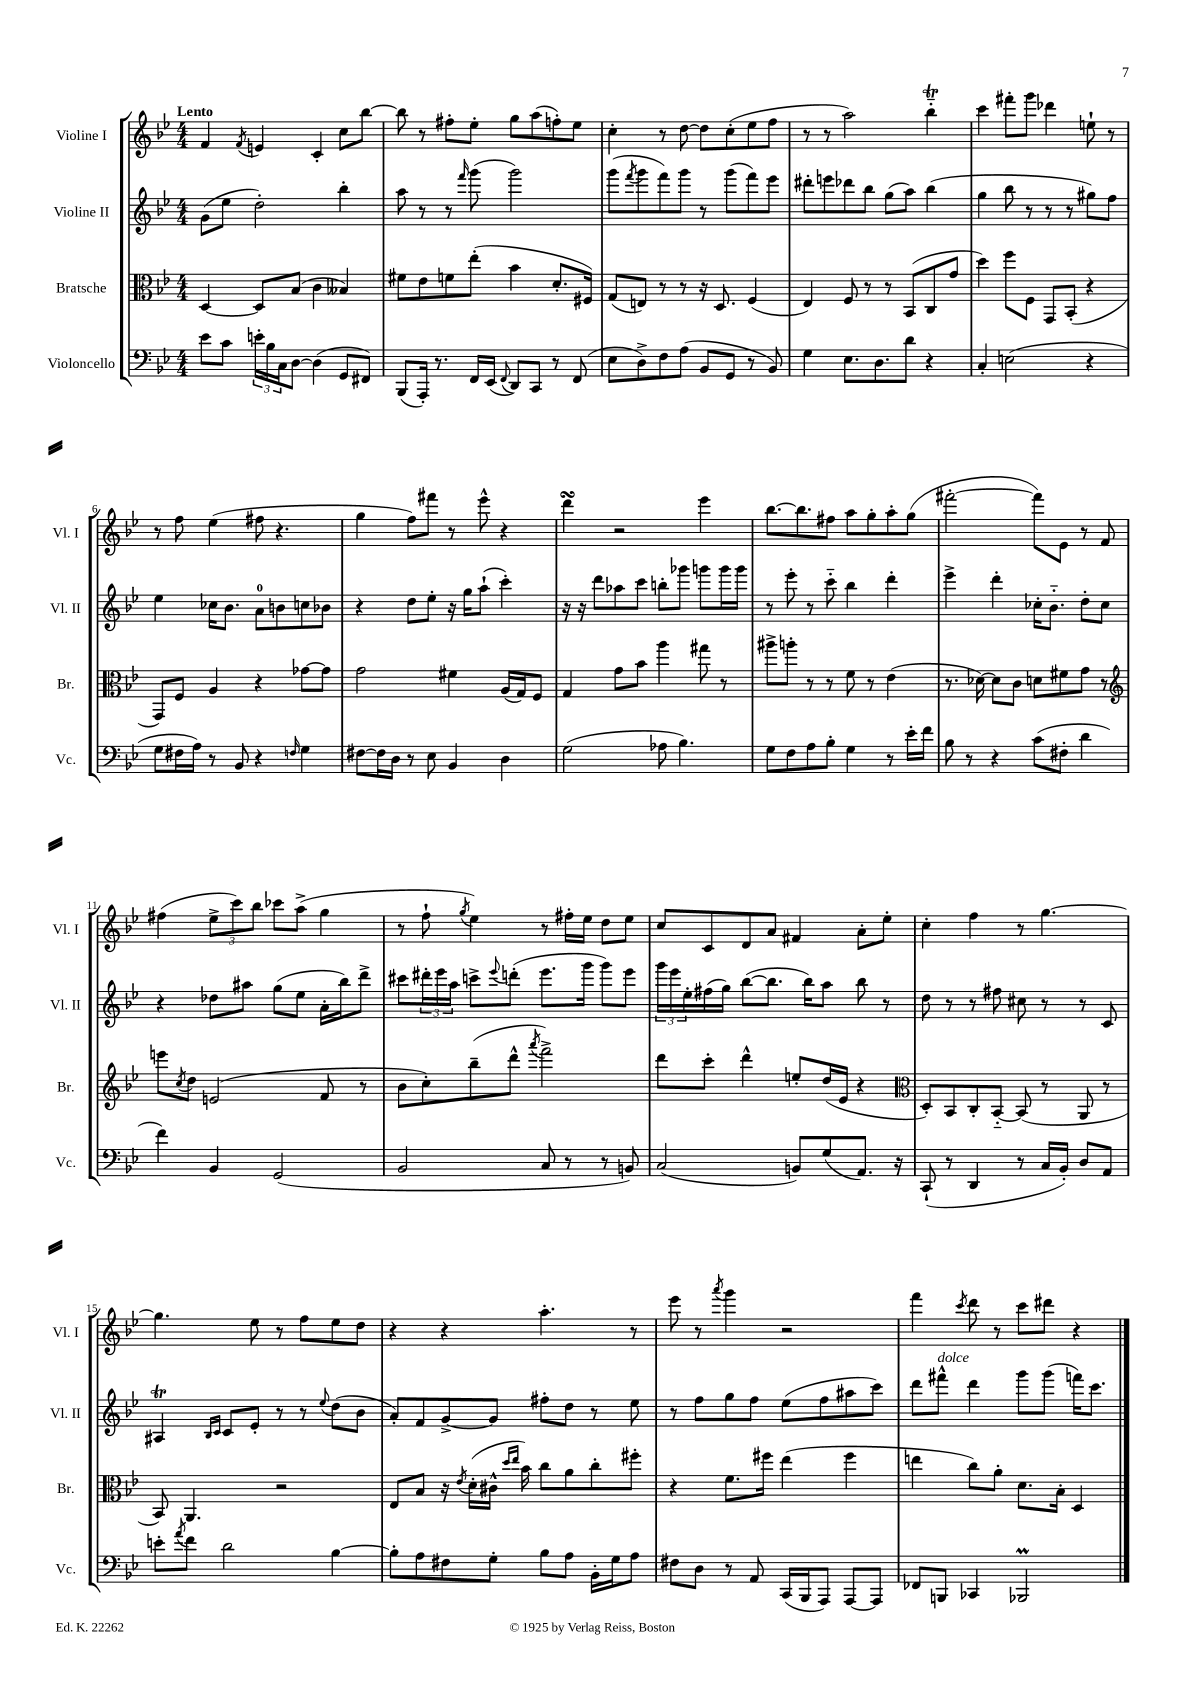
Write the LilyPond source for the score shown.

<<
\new StaffGroup <<
\new Staff = "s0" \with { instrumentName = "Violine I" shortInstrumentName = "Vl. I" } {
    \clef treble \key bes \major \numericTimeSignature \time 4/4 \tempo "Lento"
    f'4 \acciaccatura { f'8 } e'4 c'4-. c''8 bes''8~ |
    bes''8 r8 fis''8-. ees''8-. g''8 a''8( f''8-.) ees''8 |
    c''4-. r8 d''8~ d''8 c''8-.( ees''8 f''8 |
    r8 r8 a''2) bes''4-_\trill |
    c'''4 fis'''8-. g'''8 des'''4 e''8-! r8 |
    r8 f''8 ees''4( fis''8 r4. |
    g''4 f''8) fis'''8 r8 ees'''8-^ r4 |
    d'''4\turn r2 ees'''4 |
    bes''8.~ bes''8. fis''8 a''8 g''8-. a''8-. g''8( |
    fis'''2~-. fis'''8) ees'8 r8 f'8 |
    fis''4( \tuplet 3/2 { ees''8-> c'''8) bes''8 } ces'''8 a''8->( g''4 |
    r8 f''8-! \acciaccatura { g''8 } ees''4) r8 fis''16-. ees''16 d''8 ees''8 |
    c''8 c'8 d'8 a'8 fis'4 a'8-. ees''8-. |
    c''4-. f''4 r8 g''4.~ |
    g''4. ees''8 r8 f''8 ees''8 d''8 |
    r4 r4 a''4.-. r8 |
    ees'''8 r8 \acciaccatura { a'''8 } g'''4 r2 |
    f'''4 \acciaccatura { c'''8 } d'''8 r8 c'''8 dis'''8 r4 \bar "|." |
}
\new Staff = "s1" \with { instrumentName = "Violine II" shortInstrumentName = "Vl. II" } {
    \clef treble \key bes \major \numericTimeSignature \time 4/4
    g'8( ees''8 d''2-.) bes''4-. |
    a''8 r8 r8 \grace { f'''16 } g'''8( g'''2) |
    g'''8( \acciaccatura { f'''8 } g'''8 f'''8) g'''8 r8 g'''8( f'''8) ees'''8 |
    dis'''8-. e'''8 des'''8 bes''8 g''8( a''8) bes''4( |
    g''4 bes''8 r8 r8 r8 gis''8) f''8 |
    ees''4 ces''16 bes'8. a'8-0 b'8 c''8 bes'8 |
    r4 d''8 ees''8-. r16 g''16 a''8-!( c'''4-.) |
    r16 r16 d'''8 aes''8 c'''8 b''8-. ges'''8 g'''8 g'''16 g'''16 |
    r8 ees'''8-. r8 c'''8-_ bes''4 d'''4-. |
    ees'''4-> d'''4-. ces''16-. bes'8.-_ d''8-. ces''8 |
    r4 des''8 ais''8 g''8( ees''8 a'16-. bes''16) d'''8-> |
    cis'''8 \tuplet 3/2 { dis'''16-. ees'''16 a''16 } c'''8-> \appoggiatura { ees'''8 } d'''8-.( ees'''8. g'''16 g'''8) ees'''8 |
    \tuplet 3/2 { g'''16 ees'''16 ees''16-. } fis''16( g''16) bes''8~( bes''8. bes''16) a''8 bes''8 r8 |
    d''8 r8 r8 fis''8 cis''8 r8 r8 c'8 |
    ais4\trill \grace { bes16 c'16 } c'8 ees'8-. r8 r8 \appoggiatura { ees''8 } d''8( bes'8 |
    a'8-.) f'8 g'8~-> g'8 fis''8-. d''8 r8 ees''8 |
    r8 f''8 g''8 f''8 ees''8( f''8 ais''8 c'''8) |
    d'''8 fis'''8-^^\markup { \italic "dolce" } d'''4 g'''8 g'''8( f'''16) c'''8. \bar "|." |
}
\new Staff = "s2" \with { instrumentName = "Bratsche" shortInstrumentName = "Br." } {
    \clef alto \key bes \major \numericTimeSignature \time 4/4
    d4~ d8 bes8( c'4 beses4) |
    fis'8 ees'8 f'8 ees''8-.( bes'4 d'8.-. fis16) |
    g8( e8) r8 r8 r16 d8. f4( |
    ees4) f8 r8 r8 bes,8( c8 g'8 |
    d''4) f''8 f8 g,8 bes,8-.( r4 |
    g,8) f8 a4 r4 ges'8~ ges'8 |
    g'2 fis'4 a16( g16) f8 |
    g4 g'8 bes'8 a''4 gis''8 r8 |
    ais''8-> a''8-. r8 r8 f'8 r8 ees'4( |
    r8. des'16~) des'8 c'8 d'8 fis'8 g'8 r8 |
    \clef treble e'''8 \acciaccatura { c''8 } d''8 e'2( f'8 r8 |
    bes'8 c''8-.) bes''8--( d'''8-^ \acciaccatura { a'''8 } f'''2->) |
    d'''8 c'''8-. d'''4-^ e''8-. d''16( ees'16 r4 |
    \clef alto d8-.) bes,8 c8-. bes,8~-_ bes,8( r8 a,8 r8 |
    bes,8) a,4. r2 |
    ees8 bes8 r16 \acciaccatura { ees'8 } d'16-.( cis'16-^ \grace { d''16 ees''16 } bes'16) c''8 a'8 c''8-. fis''8-. |
    r4 f'8. fis''16 ees''4( fis''4 |
    e''4 c''8) a'8-. d'8. bes16-. d4 \bar "|." |
}
\new Staff = "s3" \with { instrumentName = "Violoncello" shortInstrumentName = "Vc." } {
    \clef bass \key bes \major \numericTimeSignature \time 4/4
    ees'8 c'8 \tuplet 3/2 { e'16-. bes16 c16 } d8~ d4( g,8 fis,8) |
    bes,,8( a,,16-.) r8. f,16 ees,16( \appoggiatura { f,8 } d,8) c,8 r8 f,8( |
    ees8 d8->) f8 a8( bes,8 g,8 r8 bes,8) |
    g4 ees8. d8. d'8 r4 |
    c4-. e2( r4 |
    g8 fis16 a16) r8 bes,8 r4 \grace { f16 } g4 |
    fis8~ fis16 d16 r8 ees8 bes,4 d4 |
    g2( aes8 bes4.) |
    g8 f8 a8 bes8-. g4 r8 ees'16-. f'16 |
    bes8 r8 r4 c'8( fis8-. d'4 |
    f'4) bes,4 g,2( |
    bes,2 c8 r8 r8 b,8) |
    c2( b,8) g8( a,8.) r16 |
    c,8-!( r8 d,4 r8 c16 bes,16-.) d8 a,8 |
    e'8-. \acciaccatura { a'8 } f'8 d'2 bes4~ |
    bes8-. a8 fis8 g8-. bes8 a8 bes,16-. g16 a8 |
    fis8 d8 r8 a,8 c,16( bes,,16 a,,8) a,,8~ a,,8 |
    fes,8 b,,8 ces,4 bes,,2\prall \bar "|." |
}
>>
>>
